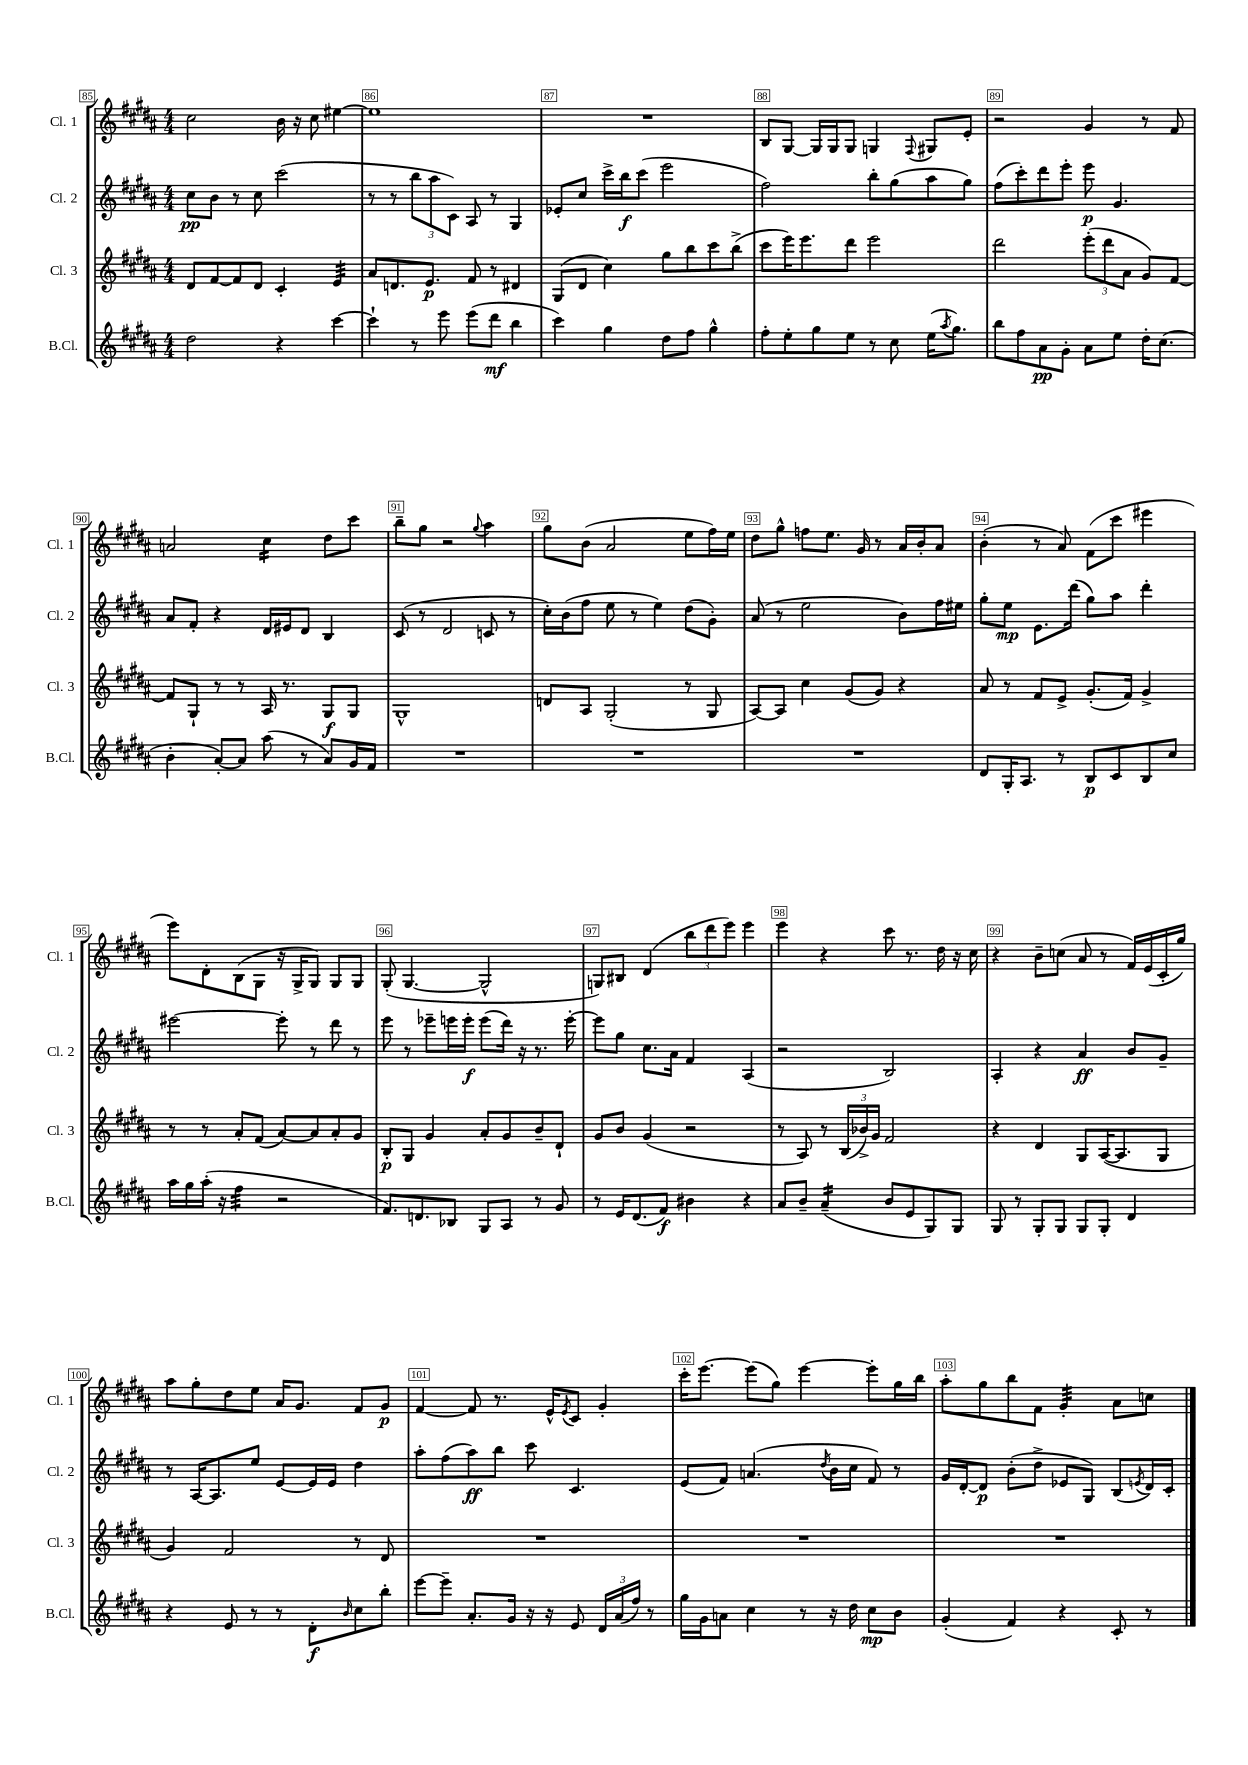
<<
\new StaffGroup <<
\new Staff = "s0" \with { instrumentName = "Cl. 1" shortInstrumentName = "Cl. 1" } {
    \clef treble \key b \major \numericTimeSignature \time 4/4
    cis''2 b'16 r16 cis''8 eis''4~ |
    eis''1 |
    R1 |
    b8 gis8~ gis16 gis16 gis8 g4 \appoggiatura { fis8 } gis8 e'8-. |
    r2 gis'4 r8 fis'8 |
    a'2 cis''4:16 dis''8 cis'''8 |
    b''8-- gis''8 r2 \appoggiatura { gis''8 } ais''4 |
    gis''8 b'8( ais'2 e''8 fis''16) e''16 |
    dis''8 gis''8-^ f''8 e''8. gis'16 r8 ais'16 b'16-. ais'8 |
    b'4-.( r8 ais'8) fis'8( cis'''8 eis'''4 |
    e'''8) dis'8-. b8( gis8 r16 gis16-> gis8) gis8 gis8 |
    gis8-.( gis4.~ gis2-^ |
    g8) bis8 dis'4( \tuplet 3/2 { b''8 dis'''8 e'''8) } e'''4 |
    e'''4 r4 cis'''8 r8. dis''16 r16 cis''16 |
    r4 b'8-- c''8( ais'8 r8 fis'16) e'16( cis'16-. gis''16) |
    ais''8 gis''8-. dis''8 e''8 ais'16 gis'8. fis'8 gis'8\p |
    fis'4~ fis'8 r8. e'16-^ \acciaccatura { e'8 } cis'8 gis'4-. |
    cis'''16-. e'''8.~ e'''8( gis''8) e'''4~ e'''8-. gis''16 b''16 |
    ais''8-. gis''8 b''8 fis'8 gis'4:32-. ais'8 c''8 \bar "|." |
}
\new Staff = "s1" \with { instrumentName = "Cl. 2" shortInstrumentName = "Cl. 2" } {
    \clef treble \key b \major \numericTimeSignature \time 4/4
    cis''8\pp b'8 r8 cis''8 cis'''2( |
    r8 r8 \tuplet 3/2 { b''8 ais''8 cis'8) } ais8 r8 gis4 |
    ees'8-. cis''8 cis'''16-> b''16\f cis'''8( e'''2 |
    fis''2) b''8-. gis''8( ais''8 gis''8) |
    fis''8( cis'''8-.) dis'''8 e'''8-. e'''8\p gis'4. |
    ais'8 fis'8-. r4 dis'16 eis'16 dis'8 b4 |
    cis'8( r8 dis'2 c'8 r8 |
    cis''16-.) b'16( fis''8 e''8 r8 e''4) dis''8( gis'8-.) |
    ais'8( r8 e''2 b'8) fis''16 eis''16 |
    gis''8-. e''8\mp e'8. dis'''16( gis''8) ais''8 dis'''4-. |
    eis'''2~ eis'''8-. r8 dis'''8 r8 |
    e'''8 r8 ees'''8-- e'''16 e'''16-.\f e'''8( dis'''16) r16 r8. e'''16~-. |
    e'''8 gis''8 cis''8. ais'16 fis'4 ais4( |
    r2 b2) |
    ais4-. r4 ais'4\ff b'8 gis'8-- |
    r8 ais16~ ais8. e''8 e'8~ e'16 e'16 dis''4 |
    ais''8-. fis''8( ais''8\ff) b''8 cis'''8 cis'4. |
    e'8( fis'8) a'4.( \acciaccatura { dis''8 } b'16 cis''16 fis'8) r8 |
    gis'16 dis'16~-. dis'8\p b'8-.( dis''8-> ees'8 gis8) b8( \acciaccatura { e'8 } dis'16) cis'16-. \bar "|." |
}
\new Staff = "s2" \with { instrumentName = "Cl. 3" shortInstrumentName = "Cl. 3" } {
    \clef treble \key b \major \numericTimeSignature \time 4/4
    dis'8 fis'8~ fis'8 dis'8 cis'4-. e'4:32 |
    ais'8 d'8. e'8.\p fis'8 r8 dis'4 |
    gis8( dis'8 cis''4) gis''8 b''8 cis'''8 b''8->( |
    cis'''8 e'''16) e'''8. dis'''8 e'''2 |
    dis'''2 \tuplet 3/2 { e'''8-.( dis'''8 ais'8 } gis'8) fis'8~ |
    fis'8 gis8-! r8 r8 ais16 r8. gis8\f gis8 |
    gis1-^ |
    d'8 ais8 gis2-.( r8 gis8 |
    ais8~) ais8 cis''4 gis'8( gis'8) r4 |
    ais'8 r8 fis'8 e'8-> gis'8.-.( fis'16) gis'4-> |
    r8 r8 ais'8-. fis'8( ais'8~) ais'8 ais'8-. gis'8 |
    b8-.\p gis8 gis'4 ais'8-. gis'8 b'8-- dis'8-! |
    gis'8 b'8 gis'4( r2 |
    r8 ais8) r8 \tuplet 3/2 { b16( bes'16->) gis'16 } fis'2 |
    r4 dis'4 gis8 ais16~( ais8. gis8 |
    gis'4) fis'2 r8 dis'8 |
    R1 |
    R1 |
    R1 \bar "|." |
}
\new Staff = "s3" \with { instrumentName = "B.Cl." shortInstrumentName = "B.Cl." } {
    \clef treble \key b \major \numericTimeSignature \time 4/4
    dis''2 r4 cis'''4~ |
    cis'''4-! r8 e'''8 e'''8( dis'''8\mf b''4 |
    cis'''4) gis''4 dis''8 fis''8 gis''4-^ |
    fis''8-. e''8-. gis''8 e''8 r8 cis''8 e''16( \acciaccatura { ais''8 } gis''8.) |
    b''8 fis''8 ais'8\pp gis'8-. ais'8 e''8 dis''16-. cis''8.( |
    b'4-. ais'8~-.) ais'8 ais''8( r8 ais'8) gis'16 fis'16 |
    R1 |
    R1 |
    R1 |
    dis'8 gis16-. ais8. r8 b8\p cis'8 b8 cis''8 |
    ais''16 gis''16 ais''16-.( r16 fis''4:32 r2 |
    fis'8.) d'8. bes8 gis8 ais8 r8 gis'8 |
    r8 e'16 dis'8.( fis'8\f) bis'4 r4 |
    ais'8 b'8-- ais'4:16--( b'8 e'8 gis8) gis8 |
    gis8 r8 gis8-. gis8 gis8 gis8-. dis'4 |
    r4 e'8 r8 r8 dis'8-.\f \grace { b'16 } cis''8 b''8-. |
    e'''8~ e'''8-- ais'8.-. gis'16 r16 r16 e'8 \tuplet 3/2 { dis'16 ais'16( fis''16) } r8 |
    gis''16 gis'16 a'8 cis''4 r8 r16 dis''16 cis''8\mp b'8 |
    gis'4-.( fis'4) r4 cis'8-. r8 \bar "|." |
}
>>
>>
\layout { \context { \Score currentBarNumber = #85 \override BarNumber.break-visibility = ##(#f #t #t) barNumberVisibility = #all-bar-numbers-visible \override BarNumber.stencil = #(make-stencil-boxer 0.1 0.3 ly:text-interface::print) } }
